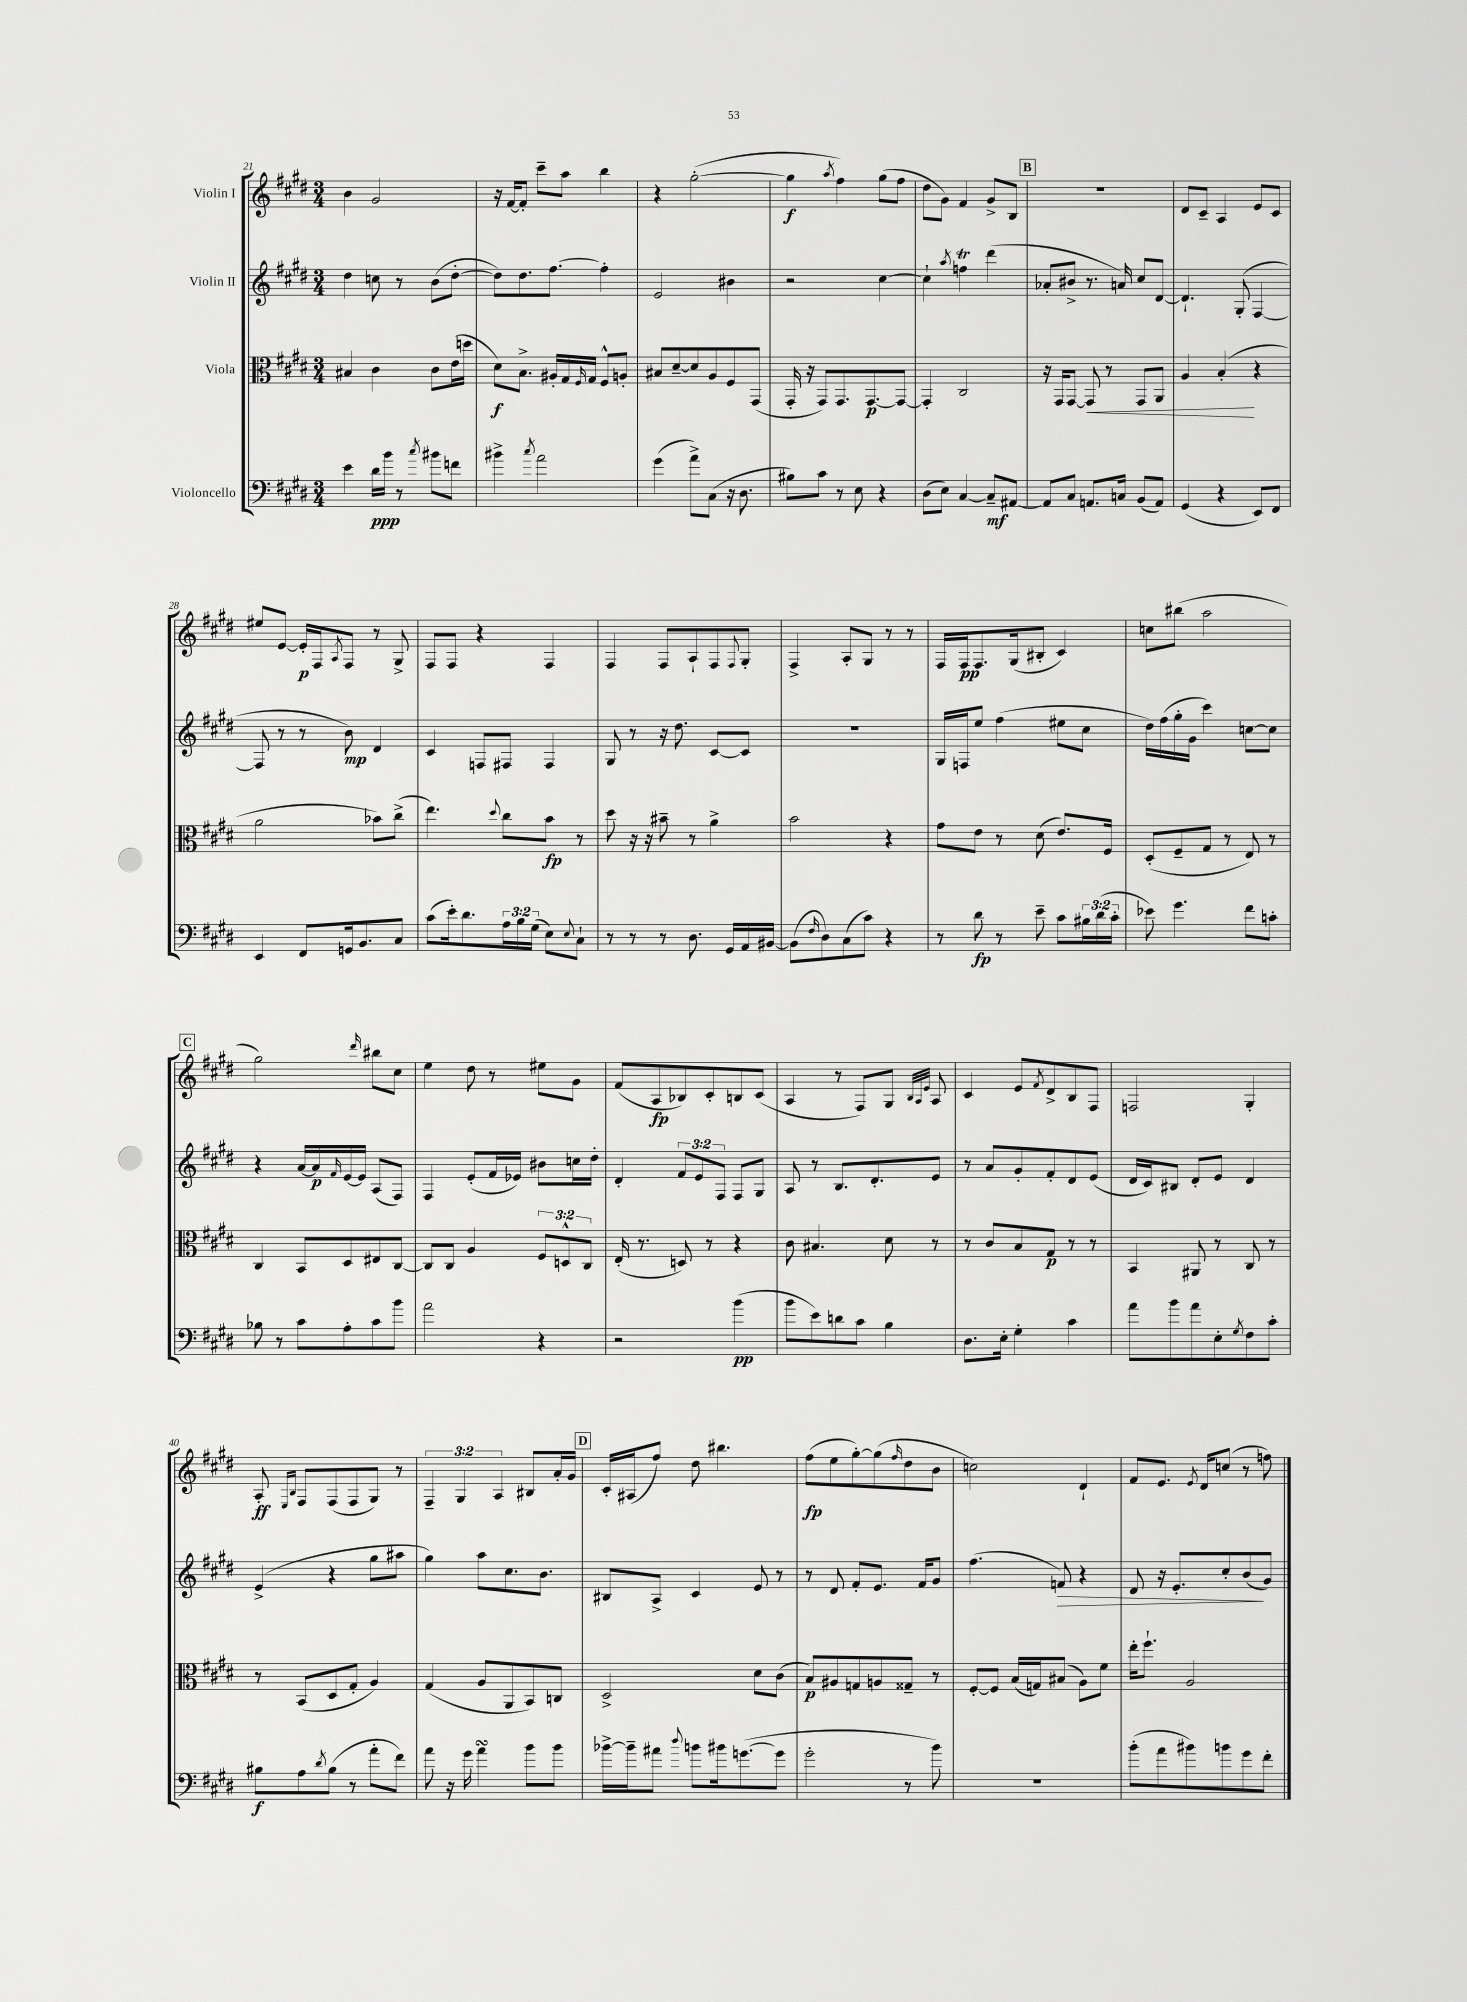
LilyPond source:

<<
\new StaffGroup <<
\new Staff = "s0" \with { instrumentName = "Violin I" } {
    \clef treble \key e \major \numericTimeSignature \time 3/4 \override Staff.TupletNumber.text = #tuplet-number::calc-fraction-text
    b'4 gis'2 |
    r16 fis'16~ fis'8-. cis'''8-- a''8 b''4 |
    r4 gis''2~-.( |
    gis''4\f \acciaccatura { a''8 } fis''4) gis''8( fis''8 |
    dis''8 gis'8) fis'4 gis'8-> b8 |
    \mark \markup { \box "B" } R2. |
    dis'8 cis'8-- a4 e'8 cis'8 |
    eis''8 e'8~ e'16-.\p fis16 \acciaccatura { a8 } fis8 r8 gis8-> |
    fis8 fis8 r4 fis4 |
    fis4 fis8 a8-! fis8 \appoggiatura { fis8 } gis8-. |
    fis4-> a8-. gis8 r8 r8 |
    fis16 fis16\pp fis8. gis16( bis8-. cis'4) |
    c''8 bis''8( a''2 |
    \mark \markup { \box "C" } gis''2) \grace { dis'''16 } bis''8 cis''8 |
    e''4 dis''8 r8 eis''8 gis'8 |
    fis'8( a8\fp bes8) cis'8-. b8 cis'8( |
    a4 r8 fis8) gis8 \grace { b32 a32 e'32 } a8 |
    cis'4 e'8 \acciaccatura { fis'8 } dis'8-> b8 fis8 |
    f2 gis4-. |
    a8-.\ff \grace { e16 b16 } fis8 fis8( fis8 gis8) r8 |
    \tuplet 3/2 { fis4-- gis4 a4 } bis8 a'16-. gis'16 |
    \mark \markup { \box "D" } cis'16-. ais16( fis''8) dis''8 bis''4. |
    fis''8\fp( e''8 gis''8~-.) gis''8( \grace { fis''16 } dis''8 b'8 |
    c''2) dis'4-! |
    fis'8 e'8. \acciaccatura { e'8 } dis'16 c''8( r8 f''8) \bar "|." |
}
\new Staff = "s1" \with { instrumentName = "Violin II" } {
    \clef treble \key e \major \numericTimeSignature \time 3/4 \override Staff.TupletNumber.text = #tuplet-number::calc-fraction-text
    dis''4 c''8 r8 b'8( dis''8~-. |
    dis''8) dis''8. fis''8.~ fis''4-. |
    e'2 bis'4 |
    r2 cis''4~ |
    cis''4-! \acciaccatura { a''8 } f''4\trill dis'''4( |
    \mark \markup { \box "B" } aes'8-. bis'8-> r8. a'16) cis''8 dis'8~ |
    dis'4.-! gis8-.( fis4~ |
    fis8 r8 r8 b'8\mp) dis'4 |
    cis'4 f8 fis8 fis4 |
    gis8 r8 r16 dis''8. cis'8~ cis'8 |
    R2. |
    gis16 f16 e''8 fis''4( eis''8 cis''8 |
    dis''16) fis''16( gis''16-. gis'16 cis'''4) c''8~ c''8 |
    \mark \markup { \box "C" } r4 a'16~ a'16\p \grace { fis'16 } e'16~ e'16 a8( fis8) |
    fis4 e'8-.( fis'16 ees'16) bis'8 c''16 dis''16-. |
    dis'4-. \tuplet 3/2 { fis'8 e'8 fis8 } fis8 gis8 |
    a8 r8 b8. dis'8.-. e'8 |
    r8 a'8 gis'8-. fis'8-. dis'8 e'8( |
    dis'16 cis'16) bis8 dis'8-. e'8 dis'4 |
    e'4->( r4 gis''8 ais''8 |
    gis''4) a''8 cis''8. b'8. |
    \mark \markup { \box "D" } bis8 a8-> cis'4 e'8 r8 |
    r8 dis'8 fis'8-. e'8. fis'16 gis'8 |
    fis''4.( f'8\>) r4 |
    dis'8 r16 e'8.-. cis''8-. b'8\!( gis'8) \bar "|." |
}
\new Staff = "s2" \with { instrumentName = "Viola" } {
    \clef alto \key e \major \numericTimeSignature \time 3/4 \override Staff.TupletNumber.text = #tuplet-number::calc-fraction-text
    bis4 cis'4 cis'8 e'16( d''16 |
    dis'8\f) b8.-> ais16-. gis16 \grace { fis16 } gis16 fis8-^ a8-. |
    bis8 dis'8~-- dis'8 a8 fis8 gis,8( |
    gis,16-. r16 gis,8) gis,8. gis,8.~\p gis,8~ |
    gis,4-. cis2 |
    \mark \markup { \box "B" } r16 gis,16 gis,8~ gis,8\< r8 gis,8 a,8 |
    a4 b4-.\!( r4 |
    a'2 bes'8) cis''8->( |
    e''4.) \appoggiatura { dis''8 } cis''8 b'8\fp r8 |
    dis''8 r16 r16 bis'8-- r8 a'4-> |
    b'2 r4 |
    gis'8 e'8 r8 dis'8( e'8.) fis16 |
    dis8-.( fis8-- gis8 r8 e8) r8 |
    \mark \markup { \box "C" } cis4 b,8 dis8 eis8 cis8~ |
    cis8 cis8 a4 \tuplet 3/2 { fis8 d8-^ cis8 } |
    e16-.( r8. d8) r8 r4 |
    cis'8 bis4. dis'8 r8 |
    r8 cis'8 b8 gis8\p r8 r8 |
    b,4 ais,8 r8 cis8 r8 |
    r8 b,8( dis8 gis8-. a4) |
    gis4( a8 a,8 b,8) c8 |
    \mark \markup { \box "D" } dis2-> dis'8 cis'8( |
    b8\p) ais8 g8 a8 gisis8-- r8 |
    fis8~-. fis8 b16( g16) bis8( a8) fis'8 |
    e''16-. fis''8.-! a2 \bar "|." |
}
\new Staff = "s3" \with { instrumentName = "Violoncello" } {
    \clef bass \key e \major \numericTimeSignature \time 3/4 \override Staff.TupletNumber.text = #tuplet-number::calc-fraction-text
    e'4 dis'16\ppp b'16 r8 \acciaccatura { cis''8 } bis'8 f'8 |
    bis'4-> \acciaccatura { cis''8 } a'2 |
    gis'4( a'8->) cis8( r16 dis8. |
    bis8) cis'8 r8 e8 r4 |
    dis8( e8) cis4~ cis8--\mf ais,8~ |
    \mark \markup { \box "B" } ais,8 cis8 a,8. c16 b,8( a,8) |
    gis,4( r4 e,8) fis,8 |
    e,4 fis,8 g,16 b,8. cis8 |
    cis'8( e'16-.) dis'8. \tuplet 3/2 { a16 b16 gis16( } e8) \appoggiatura { e8 } cis8-! |
    r8 r8 r8 dis8. gis,16 a,16 bis,16~ |
    bis,8( \grace { fis16 } dis8) cis8( cis'8) r4 |
    r8 dis'8\fp r8 e'8-- cis'8 \tuplet 3/2 { bis16 dis'16( cis'16-. } |
    ees'8) gis'4. fis'8 c'8-. |
    \mark \markup { \box "C" } bes8 r8 cis'8 a8-. cis'8 b'8 |
    a'2 r4 |
    r2 b'4\pp( |
    b'8 e'8) d'8 cis'8 b4 |
    dis8. e16-. gis4-. cis'4 |
    a'8 b'8 a'8 e8-. \acciaccatura { gis8 } fis8 cis'8-. |
    bis8\f a8 \acciaccatura { dis'8 } bis8( r8 a'8-. fis'8) |
    a'8 r16 gis'16 a'4\turn b'8 b'8 |
    \mark \markup { \box "D" } bes'16~-> bes'16-- ais'8 \appoggiatura { dis''8 } b'8 bis'16 g'8.~( g'8 |
    gis'2-. r8 b'8) |
    R2. |
    b'8-.( a'8 bis'8) b'8 gis'8 fis'8-. \bar "|." |
}
>>
>>
\layout { \context { \Score currentBarNumber = #21 } }
